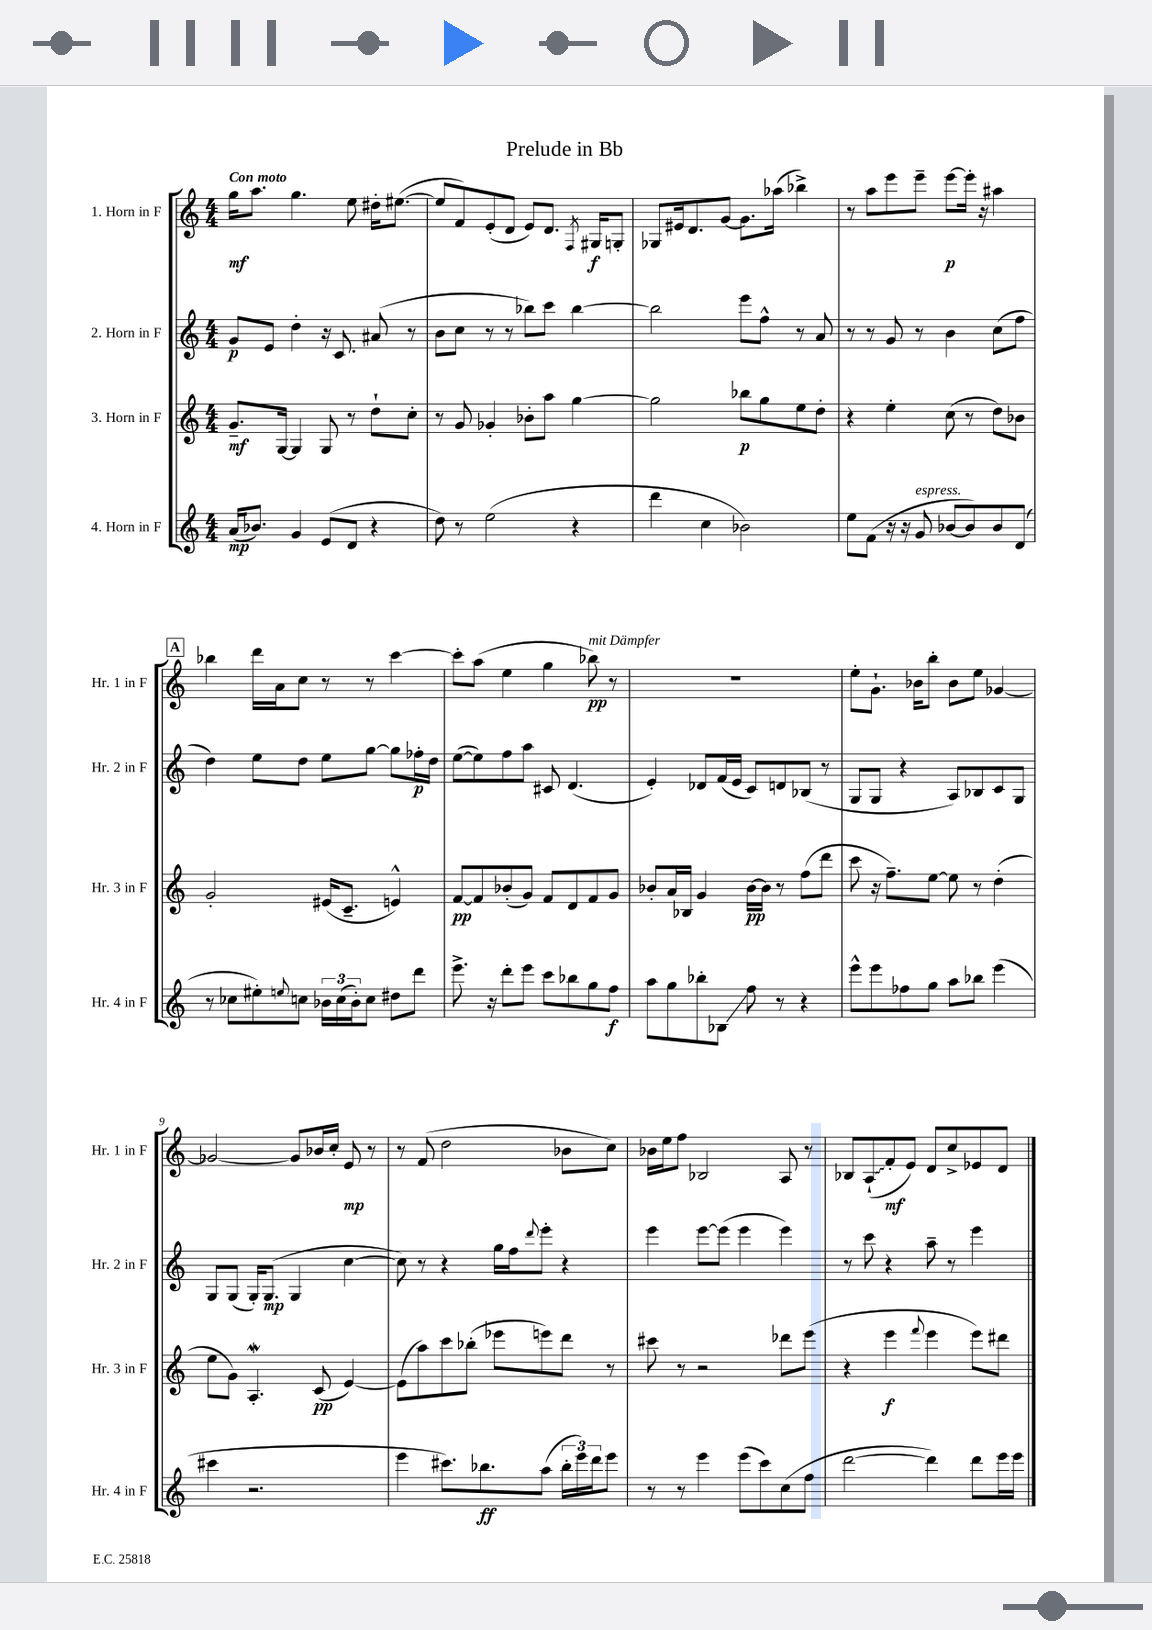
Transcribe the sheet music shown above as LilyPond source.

\header { title = "Prelude in Bb" }
<<
\new StaffGroup <<
\new Staff = "s0" \with { instrumentName = "1. Horn in F" shortInstrumentName = "Hr. 1 in F" } {
    \clef treble \key c \major \numericTimeSignature \time 4/4 \tempo "Con moto"
    g''16\mf a''8. g''4. e''8 dis''16-. eis''8.~( |
    eis''8 f'8) e'8-.( d'8 e'8) d'8. \acciaccatura { f8 } gis16\f g8-. |
    ges8 eis'16 d'8. g'8~ g'8. aes''16( bes''4->) |
    r8 a''8 e'''8 e'''8-- e'''8~\p e'''16-. r16 ais''4 |
    \mark \markup { \box "A" } bes''4 d'''16 a'16 c''8 r8 r8 c'''4~ |
    c'''8-. a''8( e''4 g''4 bes''8\pp^\markup { \italic "mit Dämpfer" }) r8 |
    R1 |
    e''8-. g'8.-! bes'16 b''8-. bes'8 e''8 ges'4~ |
    ges'2~ ges'8 bes'16 c''16-. e'8\mp r8 |
    r8 f'8( d''2 bes'8 c''8) |
    bes'16 e''16 f''8 bes2 a8 r8 |
    bes8 \once \override Glissando.style = #'zigzag a8-!\glissando( f'8-.\mf e'8) d'8 c''8-> ees'8 d'8 \bar "|." |
}
\new Staff = "s1" \with { instrumentName = "2. Horn in F" shortInstrumentName = "Hr. 2 in F" } {
    \clef treble \key c \major \numericTimeSignature \time 4/4
    g'8\p e'8 d''4-. r16 c'8. ais'8( r8 |
    b'8 c''8 r8 r8 bes''8) c'''8 bes''4~ |
    bes''2 e'''8 f''8-^ r8 a'8 |
    r8 r8 g'8 r8 b'4 c''8( f''8 |
    \mark \markup { \box "A" } d''4) e''8 d''8 e''8 g''8~ g''8 fes''16-.\p d''16 |
    e''8~( e''8) f''8 a''8 cis'8 d'4.( |
    e'4-.) des'8 f'16( e'16 c'8) d'8 bes8( r8 |
    g8 g8 r4 a8) bes8 c'8 g8 |
    g8 g8( g16-.) g8.\mp( g4 c''4~ |
    c''8) r8 r4 g''16 f''16 \appoggiatura { d'''8 } e'''8-. r4 |
    e'''4 e'''8~ e'''8( e'''4 e'''4) |
    r8 c'''8 r4 a''8-- r8 e'''4 \bar "|." |
}
\new Staff = "s2" \with { instrumentName = "3. Horn in F" shortInstrumentName = "Hr. 3 in F" } {
    \clef treble \key c \major \numericTimeSignature \time 4/4
    g'8.--\mf g16~ g4 g8 r8 d''8-! c''8-. |
    r8 g'8 ges'4-. bes'8-. a''8 g''4~ |
    g''2 bes''8\p g''8 e''8 d''8-. |
    r4 e''4-. c''8( r8 d''8) bes'8 |
    \mark \markup { \box "A" } g'2-. eis'16( c'8.-- e'4-^) |
    f'8~\pp f'8 bes'8-.( g'8) f'8 d'8 f'8 g'8 |
    bes'8-. a'16 bes16 g'4 bes'16~\pp bes'16 r8 f''8( d'''8 |
    c'''8 r16 f''8.--) e''8~ e''8 r8 d''4-.( |
    e''8 g'8) a4.-.\mordent c'8\pp( e'4~) |
    e'8( a''8) c'''8 bes''8-.( ees'''8 e'''8) d'''8 r8 |
    cis'''8 r8 r2 des'''8 e'''8( |
    r4 e'''4\f \appoggiatura { f'''8 } e'''4 e'''8) dis'''8 \bar "|." |
}
\new Staff = "s3" \with { instrumentName = "4. Horn in F" shortInstrumentName = "Hr. 4 in F" } {
    \clef treble \key c \major \numericTimeSignature \time 4/4
    a'16\mp( bes'8.) g'4 e'8( d'8 r4 |
    d''8) r8 e''2( r4 |
    d'''4 c''4 bes'2) |
    e''8 f'8( r16 r16 g'8^\markup { \italic "espress." } bes'8~ bes'8) bes'8 d'8( |
    \mark \markup { \box "A" } r8 ces''8 eis''8-.) \appoggiatura { e''8 } c''8 \tuplet 3/2 { bes'16 c''16( bes'16-.) } c''8 dis''8 d'''8 |
    e'''8.-> r16 d'''8-. e'''8 c'''8 bes''8 g''8 f''8\f |
    a''8 g''8 bes''8-. bes8\glissando f''8 r8 r4 |
    e'''8-^ e'''8 fes''8 g''8 a''8 bes''8 e'''4( |
    cis'''4 r2. |
    e'''4 cis'''8.) bes''8.\ff a''8( \tuplet 3/2 { bes''16-. e'''16) d'''16 } e'''8 |
    r8 r8 e'''4 e'''8( c'''8) c''8( f''8 |
    d'''2~ d'''4) d'''8 e'''16 e'''16 \bar "|." |
}
>>
>>
